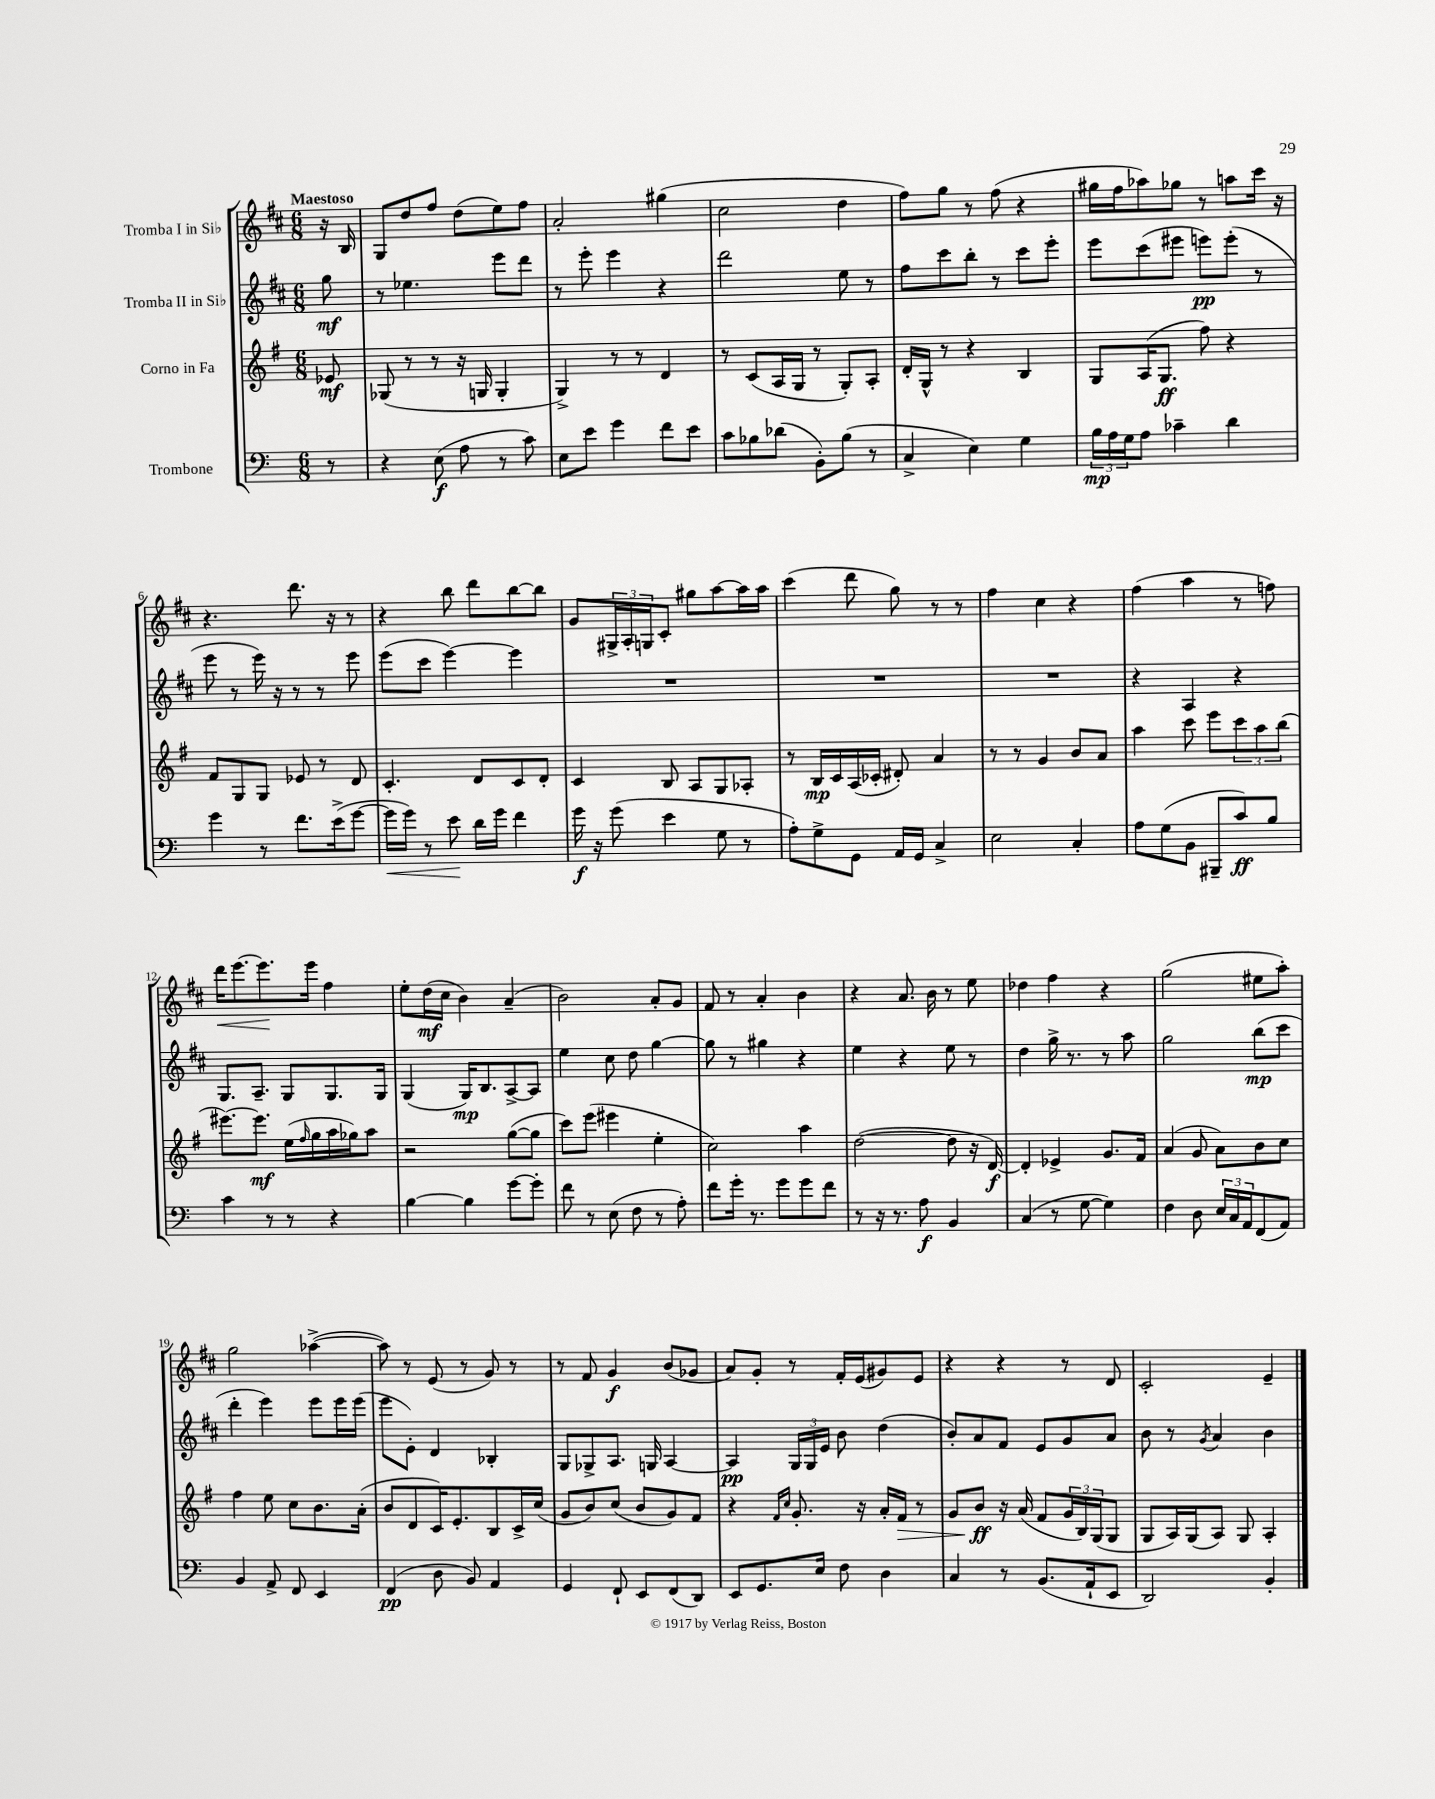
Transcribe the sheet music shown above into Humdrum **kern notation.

**kern	**dynam	**kern	**dynam	**kern	**dynam	**kern	**dynam
*part4	*part4	*part3	*part3	*part2	*part2	*part1	*part1
*staff4	*staff4	*staff3	*staff3	*staff2	*staff2	*staff1	*staff1
*I"Trombone	*	*I"Corno in Fa	*	*I"Tromba II in Si♭	*	*I"Tromba I in Si♭	*
*clefF4	*	*clefG2	*	*clefG2	*	*clefG2	*
*k[]	*	*k[f#]	*	*k[f#c#]	*	*k[f#c#]	*
*M6/8	*	*M6/8	*	*M6/8	*	*M6/8	*
=	=	=	=	=	=	=	=
!	!	!	!	!	!	!LO:TX:a:B:t=Maestoso	!
8r	.	8e-X/	mf	8gg\	mf	16r	.
.	.	.	.	.	.	16B/	.
=1	=1	=1	=1	=1	=1	=1	=1
4r	.	(8G-X/	.	8r	.	8G/L	.
.	.	8r	.	4.ee-X\	.	8dd/	.
(8E\	f	8r	.	.	.	8ff#/J	.
8A\	.	16r	.	.	.	(8dd\L	.
.	.	16Gn/	.	.	.	.	.
8r	.	4G'/	.	8eee\L	.	8ee\)	.
8c\)	.	.	.	8ddd\J	.	8ff#\J	.
=2	=2	=2	=2	=2	=2	=2	=2
8E\L	.	4G^/)	.	8r	.	2a'/	.
8e\J	.	.	.	8eee'\	.	.	.
4g\	.	8r	.	4eee\	.	.	.
.	.	8r	.	.	.	.	.
8f\L	.	4d/	.	4r	.	(4gg#X\	.
8e\J	.	.	.	.	.	.	.
=3	=3	=3	=3	=3	=3	=3	=3
8c\L	.	8r	.	2ddd\	.	2cc#\	.
8B-X\	.	(8c/L	.	.	.	.	.
(8d-X\J	.	16A/L	.	.	.	.	.
.	.	16G/JJ	.	.	.	.	.
8BB'\L)	.	8r	.	.	.	.	.
(8B-\J	.	8G'/L)	.	8ee\	.	4dd\	.
8r	.	8A'/J	.	8r	.	.	.
=4	=4	=4	=4	=4	=4	=4	=4
4C^/	.	16d'/LL	.	8ff#\L	.	8ff#\L)	.
.	.	16G^^/JJ	.	.	.	.	.
.	.	8r	.	8ccc#\	.	8gg\J	.
4E\)	.	4r	.	8bb'\J	.	8r	.
.	.	.	.	8r	.	(8ff#\	.
4G\	.	4B/	.	8ccc#\L	.	4r	.
.	.	.	.	8eee'\J	.	.	.
=5	=5	=5	=5	=5	=5	=5	=5
24B\LL	mp	8G/L	.	8eee\L	.	16gg#X\LL	.
24A\	.	.	.	.	.	.	.
.	.	.	.	.	.	16ff#\J	.
24G\J	.	.	.	.	.	.	.
8A\J	.	(16A/K	.	(8ccc#\	.	8aa-X\)	.
.	.	8.G/J	ff	.	.	.	.
4c-X~\	.	.	.	8eee#X\J	.	8gg-X\J	.
.	.	8ff#\)	.	8eeen\L)	pp	8r	.
4d\	.	4r	.	(8eee'\J	.	8aan\L	.
.	.	.	.	8r	.	16ccc#\Jk	.
.	.	.	.	.	.	16r	.
!!LO:LB:g=z
=6	=6	=6	=6	=6	=6	=6	=6
4g\	.	8f#/L	.	8eee\	.	4.r	.
.	.	8G/	.	8r	.	.	.
8r	.	8G/J	.	16eee\)	.	.	.
.	.	.	.	16r	.	.	.
8.f\L	.	8e-X/	.	8r	.	8.ddd\	.
.	.	8r	.	8r	.	.	.
(16e^\k	.	.	.	.	.	16r	.
[8g\J	.	8d/	.	8eee\	.	8r	.
=7	=7	=7	=7	=7	=7	=7	=7
!	!LO:HP:b	!	!	!	!	!	!
16g\LL]	<	4.c'/	.	(8eee\L	.	4r	.
16g\JJ)	.	.	.	.	.	.	.
8r	.	.	.	8ccc#\J	.	.	.
8e\	.	.	.	[4eee\)	.	8bb\	.
16d\LL	[	8d/L	.	.	.	8ddd\L	.
16g\JJ	.	.	.	.	.	.	.
4f\	.	8c/	.	4eee\]	.	[8bb\	.
.	.	8d'/J	.	.	.	8bb\J]	.
=8	=8	=8	=8	=8	=8	=8	=8
16g\	f	4c/	.	2.r	.	8g/L	.
16r	.	.	.	.	.	.	.
(8g\	.	.	.	.	.	24G#X^/L	.
.	.	.	.	.	.	24A'/	.
.	.	.	.	.	.	24Gn/J	.
4e\	.	8B/	.	.	.	8c#'/J	.
.	.	8A/L	.	.	.	8gg#X\L	.
8G\	.	8G/	.	.	.	[8aa\	.
8r	.	8A-X'/J	.	.	.	16aa\L]	.
.	.	.	.	.	.	16aa\JJ	.
=9	=9	=9	=9	=9	=9	=9	=9
8A'\L)	.	8r	.	2.r	.	(4ccc#\	.
8G^\	.	16B/LL	mp	.	.	.	.
.	.	16c/	.	.	.	.	.
8GG\J	.	(16A/	.	.	.	8ddd\	.
.	.	16c-X'/JJ	.	.	.	.	.
16AA/LL	.	8d#X'/)	.	.	.	8gg\)	.
16GG/JJ	.	.	.	.	.	.	.
4C^/	.	4a/	.	.	.	8r	.
.	.	.	.	.	.	8r	.
=10	=10	=10	=10	=10	=10	=10	=10
2E\	.	8r	.	2.r	.	4ff#\	.
.	.	8r	.	.	.	.	.
.	.	4g/	.	.	.	4cc#\	.
4C'/	.	8b/L	.	.	.	4r	.
.	.	8a/J	.	.	.	.	.
=11	=11	=11	=11	=11	=11	=11	=11
8A\L	.	4aa\	.	4r	.	(4ff#\	.
(8G\	.	.	.	.	.	.	.
8BB\J	.	8ccc\	.	4A/	.	4aa\	.
8BBB#X~/L	.	8eee\L	.	.	.	.	.
8c/)	ff	12ccc\	.	4r	.	8r	.
.	.	12aa\	.	.	.	.	.
8B/J	.	.	.	.	.	8ffn\)	.
.	.	(12bb\J	.	.	.	.	.
!!LO:LB:g=z
=12	=12	=12	=12	=12	=12	=12	=12
!	!	!	!	!	!	!	!LO:HP:b
4c\	.	[8.eee#X\L)	.	8.G/L	.	16ddd\KL	<
.	.	.	.	.	.	[8.eee\	.
.	.	8.eee#\J]	mf	8.A~/J	.	.	.
8r	.	.	.	.	.	8.eee\]	.
8r	.	(16ee\LL	.	8G/L	.	.	.
.	.	16qqff#/	.	.	.	.	.
.	.	16gg\	.	.	.	16eee\Jk	[
4r	.	16aa\	.	8.G/	.	4ff#\	.
.	.	16gg-X\J)	.	.	.	.	.
.	.	8aa\J	.	.	.	.	.
.	.	.	.	16G/Jk	.	.	.
=13	=13	=13	=13	=13	=13	=13	=13
[4B\	.	2r	.	(4G/	.	8ee'\L	.
.	.	.	.	.	.	(16dd\L	mf
.	.	.	.	.	.	16cc#\JJ	.
4B\]	.	.	.	16G/KL)	mp	4b\)	.
.	.	.	.	8.B/	.	.	.
[8g\L	.	([8gg\L	.	[8A^/	.	(4a~/	.
8g'\J]	.	8gg\J]	.	8A/J]	.	.	.
=14	=14	=14	=14	=14	=14	=14	=14
8f\	.	8ccc\L)	.	4ee\	.	2b\)	.
8r	.	(8eee\J	.	.	.	.	.
(8E\	.	4eee#X\	.	8cc#\	.	.	.
8F\	.	.	.	8dd\	.	.	.
8r	.	4ee'\	.	[4gg\	.	8a'/L	.
8A'\)	.	.	.	.	.	8g/J	.
=15	=15	=15	=15	=15	=15	=15	=15
8f\L	.	2cc\)	.	8gg\]	.	8f#/	.
16g'\Jk	.	.	.	8r	.	8r	.
8.r	.	.	.	.	.	.	.
.	.	.	.	4gg#X\	.	4a'/	.
8g\L	.	.	.	.	.	.	.
8g\	.	4aa\	.	4r	.	4b\	.
8f\J	.	.	.	.	.	.	.
=16	=16	=16	=16	=16	=16	=16	=16
8r	.	([2dd\	.	4ee\	.	4r	.
16r	.	.	.	.	.	.	.
8.r	.	.	.	.	.	.	.
.	.	.	.	4r	.	8.a/	.
8A\	f	.	.	.	.	.	.
.	.	.	.	.	.	16b\	.
4BB/	.	8dd\]	.	8ee\	.	8r	.
.	.	16r	.	8r	.	8ee\	.
.	.	[16d/)	f	.	.	.	.
=17	=17	=17	=17	=17	=17	=17	=17
(4C/	.	4d'/]	.	4dd\	.	4dd-X\	.
8r	.	4e-X^/	.	16gg^\	.	4ff#\	.
.	.	.	.	8.r	.	.	.
[8G\	.	.	.	.	.	.	.
4G\])	.	8.g/L	.	8r	.	4r	.
.	.	.	.	8aa\	.	.	.
.	.	16f#/Jk	.	.	.	.	.
=18	=18	=18	=18	=18	=18	=18	=18
4F\	.	(4a/	.	2gg\	.	(2gg\	.
8D\	.	8g/	.	.	.	.	.
24E/LL	.	8a\L)	.	.	.	.	.
24C/	.	.	.	.	.	.	.
24AA/J	.	.	.	.	.	.	.
(8FF/	.	8b\	.	(8bb\L	mp	8ee#X\L	.
8AA/J)	.	8cc\J	.	8ccc#\J	.	8aa'\J)	.
!!LO:LB:g=z
=19	=19	=19	=19	=19	=19	=19	=19
4BB/	.	4ff#\	.	4ddd'\	.	2gg\	.
8AA^/	.	8ee\	.	4eee\)	.	.	.
8FF/	.	8cc\L	.	.	.	.	.
4EE/	.	8.b\	.	8eee\L	.	([4aa-X^\	.
.	.	.	.	16eee\L	.	.	.
.	.	(16a'\Jk	.	(16eee\JJ	.	.	.
=20	=20	=20	=20	=20	=20	=20	=20
(4FF/	pp	8b/L	.	8eee\L	.	8aa-\])	.
.	.	8d/	.	8e'\J)	.	8r	.
8D\	.	16c/K)	.	4d/	.	(8e/	.
.	.	8.e'/	.	.	.	.	.
8BB/)	.	.	.	.	.	8r	.
4AA/	.	8B/	.	4B-X'/	.	8g/)	.
.	.	16c^/L	.	.	.	8r	.
.	.	(16cc/JJ	.	.	.	.	.
=21	=21	=21	=21	=21	=21	=21	=21
4GG/	.	8g/L	.	8G/L	.	8r	.
.	.	8b/)	.	8G-X^/	.	8f#/	.
8FF`/	.	(8cc/J	.	8.A/J	.	4g/	f
8EE/L	.	8b/L	.	.	.	.	.
.	.	.	.	16Gn/	.	.	.
(8FF/	.	8g/)	.	[4A/	.	(8b/L	.
8DD/J)	.	8f#/J	.	.	.	8g-X/J	.
=22	=22	=22	=22	=22	=22	=22	=22
8EE/L	.	4r	.	4A/]	pp	8a/L)	.
8.GG/	.	.	.	.	.	8g'/J	.
.	.	16qqf#/LL	.	.	.	.	.
.	.	16qqcc/JJ	.	.	.	.	.
.	.	8.g'/	.	24G/LL	.	8r	.
.	.	.	.	24G/	.	.	.
16E/Jk	.	.	.	.	.	.	.
.	.	.	.	24e/JJ	.	.	.
8F\	.	.	.	8b\	.	16f#'/LL	.
.	.	16r	.	.	.	(16e/J	.
4D\	.	16a'/LL	.	(4dd\	.	8g#X/)	.
!	!	!	!LO:HP:b	!	!	!	!
.	.	16f#/JJ	>	.	.	.	.
.	.	8r	.	.	.	8e/J	.
=23	=23	=23	=23	=23	=23	=23	=23
4C/	.	8g/L	.	8b'/L)	.	4r	.
.	.	8b/J	ff	8a/	.	.	.
8r	.	16r	]	8f#/J	.	4r	.
.	.	(16a/	.	.	.	.	.
(8.BB/L	.	8f#/L	.	8e/L	.	.	.
.	.	24g/L	.	8g/	.	8r	.
.	.	24B/)	.	.	.	.	.
16AA`/k	.	.	.	.	.	.	.
.	.	(24G/J	.	.	.	.	.
8EE/J	.	8G/J	.	8a/J	.	8d/	.
=24	=24	=24	=24	=24	=24	=24	=24
2DD/)	.	8G/L	.	8b\	.	2c#'/	.
.	.	16A/L)	.	8r	.	.	.
.	.	(16G/J	.	.	.	.	.
.	.	.	.	8qg/	.	.	.
.	.	8A/J)	.	4a/	.	.	.
.	.	8G/	.	.	.	.	.
4BB'/	.	4A'/	.	4b\	.	4e~/	.
==	==	==	==	==	==	==	==
*-	*-	*-	*-	*-	*-	*-	*-
